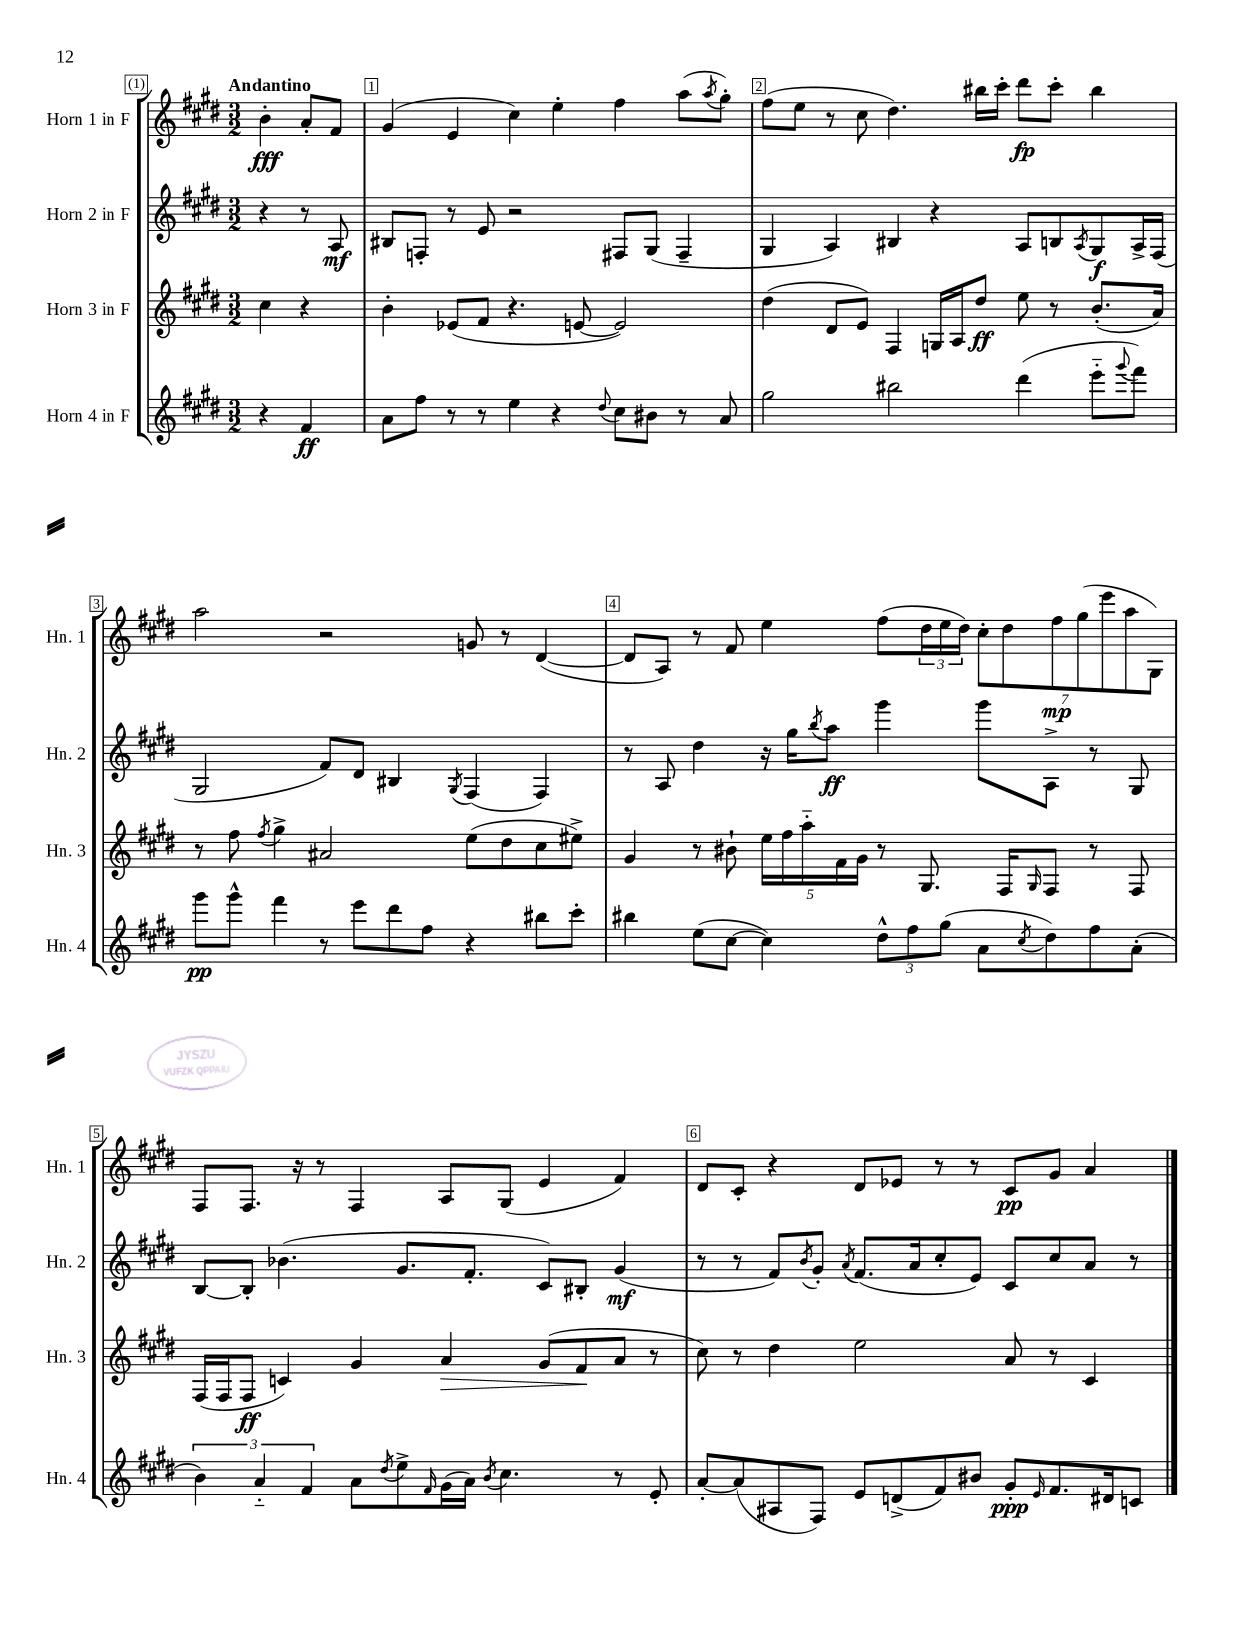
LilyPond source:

<<
\new StaffGroup <<
\new Staff = "s0" \with { instrumentName = "Horn 1 in F" shortInstrumentName = "Hn. 1" } {
    \clef treble \key e \major \numericTimeSignature \time 3/2 \partial 2 \tempo "Andantino"
    b'4-.\fff a'8-. fis'8 |
    gis'4( e'4 cis''4) e''4-. fis''4 a''8( \acciaccatura { a''8 } gis''8-.) |
    fis''8( e''8 r8 cis''8 dis''4.) bis''16 cis'''16-. dis'''8\fp cis'''8-. bis''4 |
    a''2 r2 g'8 r8 dis'4~( |
    dis'8 a8) r8 fis'8 e''4 fis''8( \tuplet 3/2 { dis''16 e''16 dis''16) } \tuplet 7/4 { cis''8-. dis''8 fis''8\mp gis''8( e'''8 a''8 gis8) } |
    fis8 fis8. r16 r8 fis4 a8 gis8( e'4 fis'4) |
    dis'8 cis'8-. r4 dis'8 ees'8 r8 r8 cis'8\pp gis'8 a'4 \bar "|." |
}
\new Staff = "s1" \with { instrumentName = "Horn 2 in F" shortInstrumentName = "Hn. 2" } {
    \clef treble \key e \major \numericTimeSignature \time 3/2 \partial 2
    r4 r8 a8\mf |
    bis8 f8-. r8 e'8 r2 fis8 gis8( fis4-- |
    gis4 a4) bis4 r4 a8 b8 \acciaccatura { a8 } gis8\f a16-> fis16( |
    gis2 fis'8) dis'8 bis4 \acciaccatura { gis8 } fis4( fis4) |
    r8 a8 dis''4 r16 gis''16 \acciaccatura { b''8 } a''8\ff gis'''4 gis'''8 a8-> r8 gis8 |
    b8~ b8-. bes'4.( gis'8. fis'8.-. cis'8) bis8-. gis'4\mf( |
    r8 r8 fis'8) \acciaccatura { b'8 } gis'8-. \acciaccatura { a'8 } fis'8.( a'16 cis''8-. e'8) cis'8 cis''8 a'8 r8 \bar "|." |
}
\new Staff = "s2" \with { instrumentName = "Horn 3 in F" shortInstrumentName = "Hn. 3" } {
    \clef treble \key e \major \numericTimeSignature \time 3/2 \partial 2
    cis''4 r4 |
    b'4-. ees'8( fis'8 r4. e'8~ e'2) |
    dis''4( dis'8 e'8) fis4 g16 a16 dis''8\ff e''8 r8 b'8.-.( a'16) |
    r8 fis''8 \acciaccatura { fis''8 } gis''4-> ais'2 e''8( dis''8 cis''8 eis''8->) |
    gis'4 r8 bis'8-! \tuplet 5/4 { e''16 fis''16 a''16-_ fis'16 gis'16 } r8 gis8. fis16 \grace { gis16 } fis8 r8 fis8 |
    fis16( fis16 fis8\ff c'4) gis'4 a'4\> gis'8( fis'8\! a'8 r8 |
    cis''8) r8 dis''4 e''2 a'8 r8 cis'4 \bar "|." |
}
\new Staff = "s3" \with { instrumentName = "Horn 4 in F" shortInstrumentName = "Hn. 4" } {
    \clef treble \key e \major \numericTimeSignature \time 3/2 \partial 2
    r4 fis'4\ff |
    a'8 fis''8 r8 r8 e''4 r4 \appoggiatura { dis''8 } cis''8 bis'8 r8 a'8 |
    gis''2 bis''2 dis'''4( e'''8-_ \appoggiatura { gis'''8 } fis'''8) |
    gis'''8\pp gis'''8-^ fis'''4 r8 e'''8 dis'''8 fis''8 r4 bis''8 cis'''8-. |
    bis''4 e''8( cis''8~ cis''4) \tuplet 3/2 { dis''8-^ fis''8 gis''8( } a'8 \acciaccatura { cis''8 } dis''8) fis''8 a'8-.( |
    \tuplet 3/2 { b'4) a'4-_ fis'4 } a'8 \acciaccatura { dis''8 } e''8-> \grace { fis'16 } gis'16( a'16) \acciaccatura { b'8 } cis''4. r8 e'8-. |
    a'8~-. a'8( ais8 fis8) e'8 d'8->( fis'8) bis'8 gis'8-.\ppp \grace { e'16 } fis'8. dis'16 c'8 \bar "|." |
}
>>
>>
\layout { \context { \Score \override BarNumber.break-visibility = ##(#f #t #t) barNumberVisibility = #all-bar-numbers-visible \override BarNumber.stencil = #(make-stencil-boxer 0.1 0.3 ly:text-interface::print) } }
